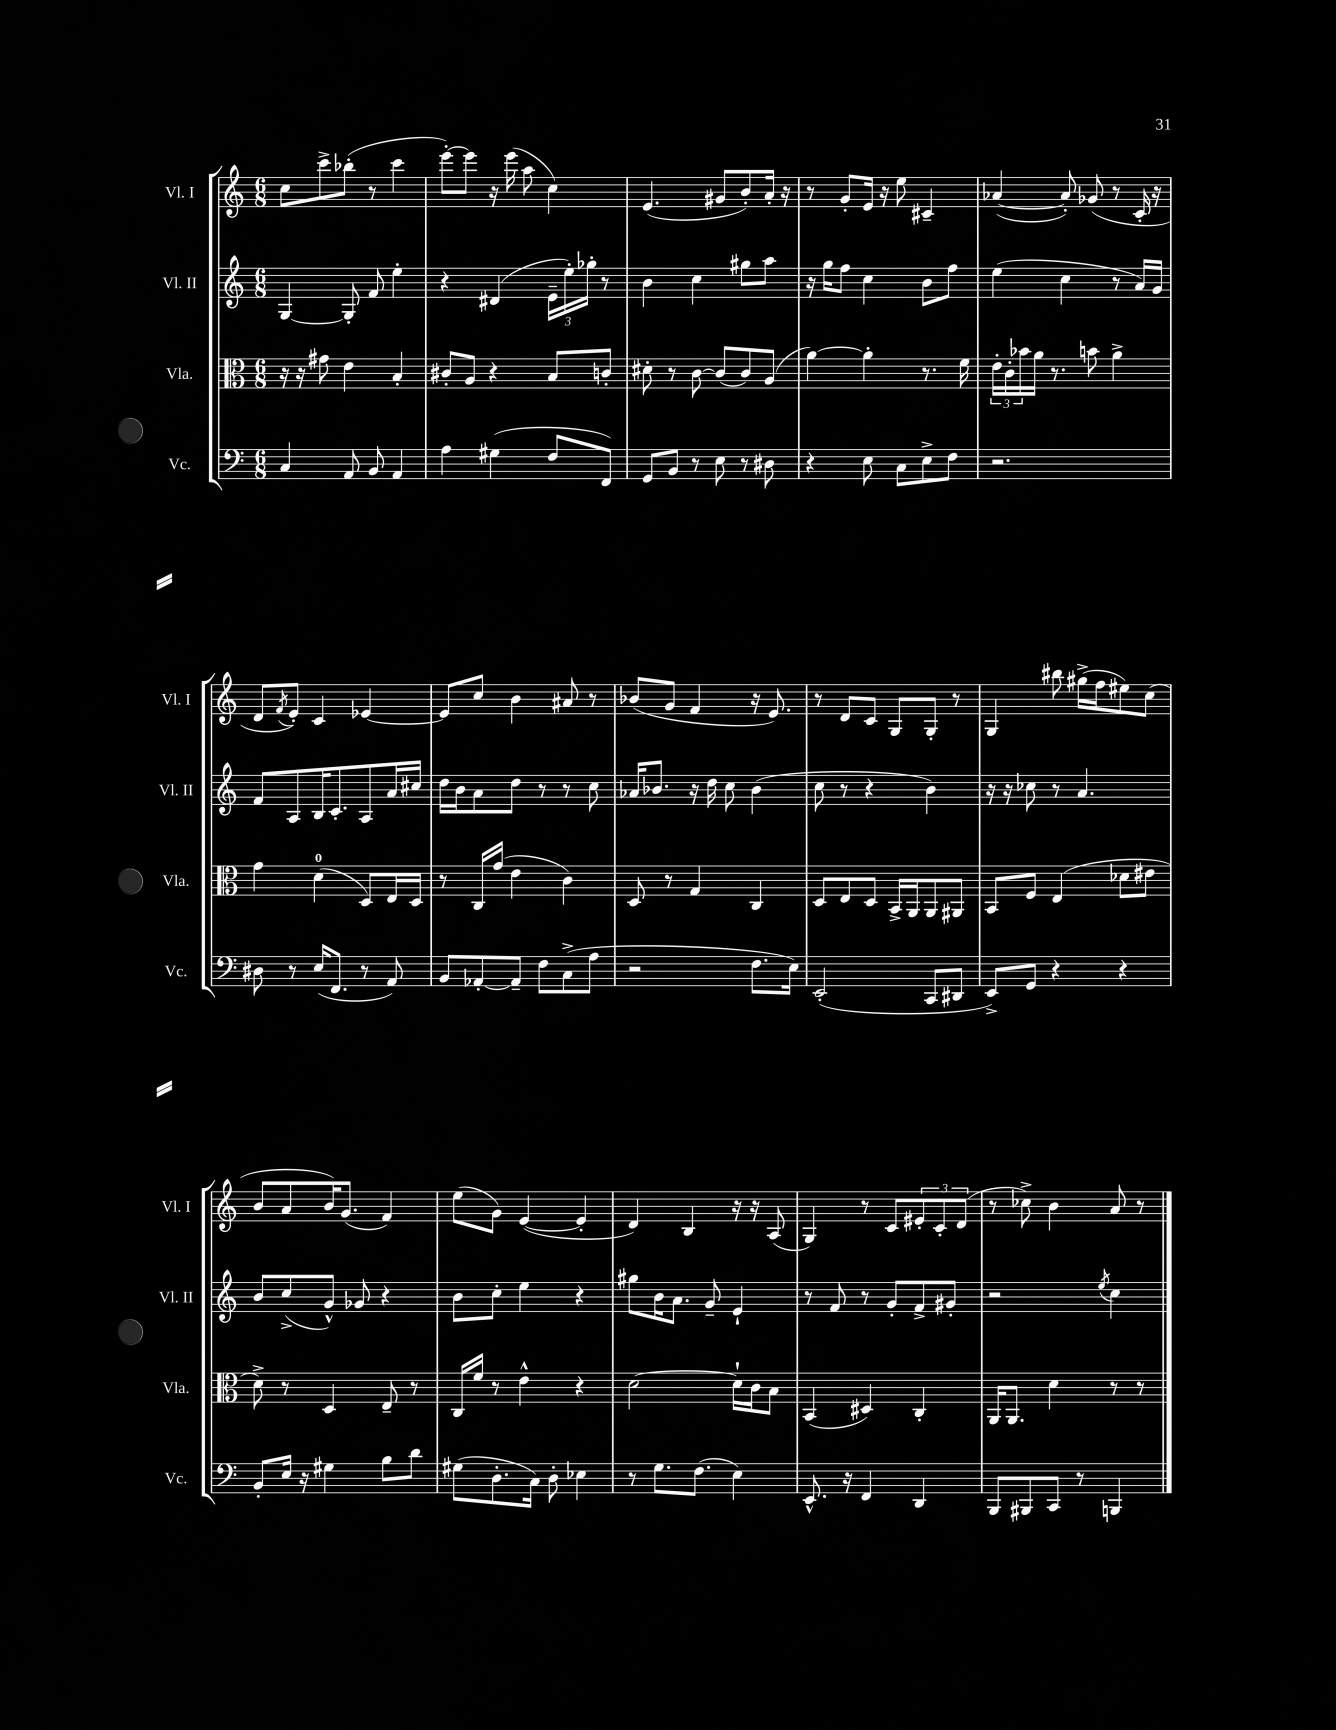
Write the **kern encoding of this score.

**kern	**kern	**kern	**kern
*part4	*part3	*part2	*part1
*staff4	*staff3	*staff2	*staff1
*I"Vc.	*I"Vla.	*I"Vl. II	*I"Vl. I
*I'Vc.	*I'Vla.	*I'Vl. II	*I'Vl. I
*clefF4	*clefC3	*clefG2	*clefG2
*k[]	*k[]	*k[]	*k[]
*M6/8	*M6/8	*M6/8	*M6/8
=9	=9	=9	=9
4C/	16r	[4G/	8cc\L
.	16r	.	.
.	8g#X\	.	8ccc^\
8AA/	4e\	8G'/]	(8bb-X'\J
8BB/	.	8f/	8r
4AA/	4B'/	4ee'\	4ccc\
=10	=10	=10	=10
4A\	8c#X'/L	4r	[8eee'\L)
.	8A/J	.	8eee\J]
(4G#X\	4r	(4d#X/	16r
.	.	.	(16eee\
.	.	.	8aa\
8F/L	8B/L	24e~\LL	4cc\)
.	.	24ee'\)	.
.	.	24gg-X'\JJ	.
8FF/J)	8cn'/J	8r	.
=11	=11	=11	=11
8GG/L	8d#X'\	4b\	(4.e/
8BB/J	8r	.	.
8r	[8c\	4cc\	.
8E\	(8c/L]	.	8g#X/L
8r	8c/)	8gg#X\L	8b'/)
8D#X\	(8A/J	8aa\J	16a'/Jk
.	.	.	16r
=12	=12	=12	=12
4r	[4a\)	16r	8r
.	.	16gg\KL	.
.	.	8ff\J	8g'/L
8E\	4a'\]	4cc\	16e/Jk
.	.	.	16r
8C\L	.	.	8ee\
8E^\	8.r	8b\L	4c#X~/
8F\J	.	8ff\J	.
.	16f\	.	.
=13	=13	=13	=13
2.r	24e'\LL	(4ee\	([4a-X/
.	24c'\	.	.
.	24b-X\	.	.
.	16a\JJ	.	.
.	8.r	.	.
.	.	4cc\	8a-'/])
.	8bn\	.	(8g-X/
.	4a^\	8r	8r
.	.	16a/LL)	16c'/
.	.	16g/JJ	16r
!!LO:LB:g=z
=14	=14	=14	=14
8D#X\	4g\	8f/L	8d/L
.	.	.	8qf/
8r	.	8A/	8e'/J)
(16E/KL	(4d\	16B/K	4c/
8.FF/J	.	8.c'/	.
8r	8D/L)	8A/	[4e-X/
8AA/)	16E/L	16a/L	.
.	16D/JJ	16cc#X/JJ	.
=15	=15	=15	=15
8BB/L	8r	16dd\LL	8e-/L]
.	.	16b\J	.
[8AA-X'/	16C/LL	8a\	8cc/J
.	(16g/JJ	.	.
8AA-~/J]	4e\	8dd\J	4b\
8F\L	.	8r	.
(8C^\	4c\)	8r	8a#X/
8A\J	.	8cc\	8r
=16	=16	=16	=16
2r	8D/	16a-X/KL	(8b-X/L
.	.	8.b-X/J	.
.	8r	.	8g/J
.	4G/	16r	4f/
.	.	16dd\	.
.	.	8cc\	.
8.F\L	4C/	(4b-\	16r
.	.	.	8.e/)
16E\Jk)	.	.	.
=17	=17	=17	=17
(2EE'/	8D/L	8cc\	8r
.	8E/	8r	8d/L
.	8D/J	4r	8c/J
.	16BB^/LL	.	8G/L
.	16AA/J	.	.
8CC/L	8AA/	4b\)	8G'/J
8DD#X/J	8AA#X/J	.	8r
=18	=18	=18	=18
8EE^/L)	8BB/L	16r	4G/
.	.	16r	.
8GG/J	8F/J	8cc-X\	.
4r	(4E/	8r	8bb#X\
.	.	4.a/	(16gg#X^\LL
.	.	.	16ff\J
4r	8d-X\L	.	8ee#X\)
.	8e#X\J	.	(8cc\J
!!LO:LB:g=z
=19	=19	=19	=19
8BB'/L	8d^\)	8b/L	8b/L
16E/Jk	8r	(8cc^/	8a/
16r	.	.	.
4G#X\	4D/	8g^^/J)	16b/K)
.	.	.	(8.g/J
.	.	8g-X/	.
8B\L	8E~/	4r	4f/)
8d\J	8r	.	.
=20	=20	=20	=20
(8G#X\L	16C/LL	8b\L	(8ee\L
.	16f/JJ	.	.
8.D'\	8r	8cc'\J	8g\J)
.	4e^^\	4ee\	([4e/
16C\Jk)	.	.	.
8D'\	.	.	.
4E-X\	4r	4r	4e'/]
=21	=21	=21	=21
8r	[2d\	8gg#X\L	4d/)
8.G\L	.	16b\K	.
.	.	8.a\J	.
.	.	.	4B/
(8.F\J	.	.	.
.	.	8g~/	.
4E\)	16d`\LL]	4e`/	16r
.	16c\J	.	16r
.	8B\J	.	(8A/
=22	=22	=22	=22
8.EE^^/	(4BB/	8r	4G/)
.	.	8f/	.
16r	.	.	.
4FF/	4D#X/)	8r	8r
.	.	8g'/L	8c/L
4DD/	4C'/	8f^/	12e#X'/
.	.	.	12c'/
.	.	8g#X'/J	.
.	.	.	(12d/J
=23	=23	=23	=23
8BBB/L	16AA/KL	2r	8r
.	8.AA/J	.	.
8BBB#X/	.	.	8cc-X^\)
8CC/J	4d\	.	4b\
8r	.	.	.
.	.	8qee/	.
4BBBn/	8r	4cc\	8a/
.	8r	.	8r
==	==	==	==
*-	*-	*-	*-
